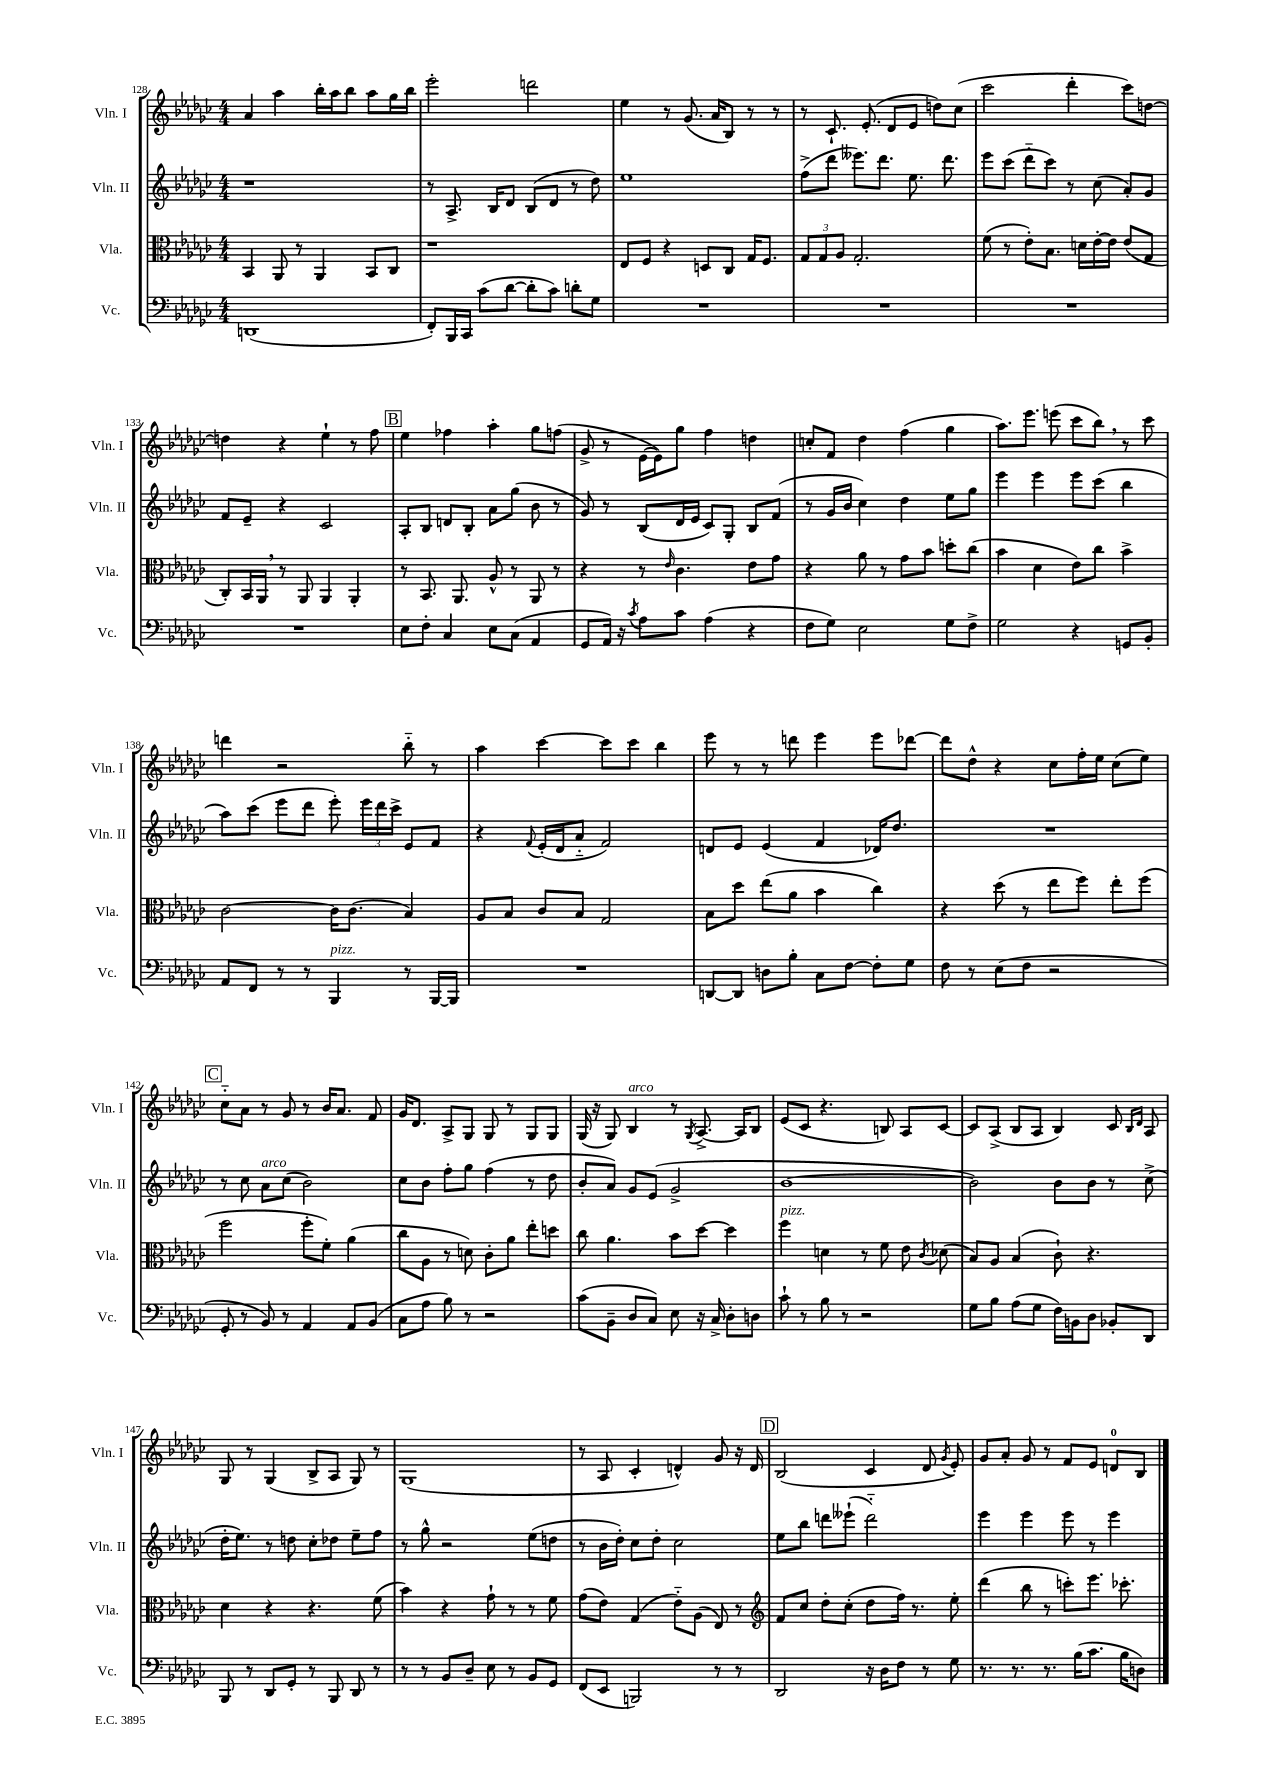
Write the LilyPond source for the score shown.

<<
\new StaffGroup <<
\new Staff = "s0" \with { instrumentName = "Vln. I" shortInstrumentName = "Vln. I" } {
    \clef treble \key ges \major \numericTimeSignature \time 4/4
    \autoBeamOff aes'4 aes''4 bes''16[-. aes''16 bes''8] aes''8[ ges''16 bes''16] |
    ees'''2-. d'''2 |
    ees''4 r8 ges'8.( aes'16[ bes8]) r8 r8 |
    r8 ces'8.-! ees'8.-.( des'8[ ees'8] d''8[) ces''8]( |
    ces'''2 des'''4-. ces'''8[) d''8]~ |
    d''4 r4 ees''4-! r8 f''8 |
    \mark \markup { \box "B" } ees''4 fes''4 aes''4-. ges''8[ f''8]( |
    ges'8-> r8 ees'16[~ ees'16) ges''8] f''4 d''4 |
    c''8[-. f'8] des''4 f''4( ges''4 |
    aes''8.[) ees'''8.] e'''8( ces'''8[ bes''8]) \breathe r8 ces'''8 |
    d'''4 r2 bes''8-_ r8 |
    aes''4 ces'''4~ ces'''8[ ces'''8] bes''4 |
    ees'''8 r8 r8 d'''8 ees'''4 ees'''8[ des'''8]~ |
    des'''8[ des''8]-^ r4 ces''8[ f''16-. ees''16] ces''8[( ees''8]) |
    \mark \markup { \box "C" } ces''8[-_ aes'8] r8 ges'8 r8 bes'16[ aes'8.] f'8 |
    ges'16[ des'8.] aes8[-> ges8] ges8 r8 ges8[ ges8] |
    ges16( r16 ges8) bes4^\markup { \italic "arco" } r8 \acciaccatura { ges8 } aes8.~-> aes16[ bes8] |
    ees'8[( ces'8] r4. b8) aes8[ ces'8]~ |
    ces'8[ aes8]->( bes8[ aes8] bes4) ces'8 \grace { bes16[ des'16] } aes8 |
    ges8 r8 ges4( bes8[-> aes8] ges8) r8 |
    ges1( |
    r8 aes8 ces'4-. d'4-^) ges'8 r16 d'16 |
    \mark \markup { \box "D" } bes2( ces'4 des'8 \acciaccatura { ges'8 } ees'8-.) |
    ges'8[ aes'8]-. ges'8 r8 f'8[ ees'8] d'8[-0 bes8] \bar "|." |
}
\new Staff = "s1" \with { instrumentName = "Vln. II" shortInstrumentName = "Vln. II" } {
    \clef treble \key ges \major \numericTimeSignature \time 4/4
    \autoBeamOff r1 |
    r8 aes8.-> bes16[ des'8] bes8[( des'8] r8 des''8) |
    ees''1 |
    f''8[->( des'''8] eeses'''8.[) des'''8.] ees''8. des'''8. |
    ees'''8[ ces'''8]( des'''8[-_ ces'''8]) r8 ces''8( aes'8[-.) ges'8] |
    f'8[ ees'8]-- r4 ces'2 |
    \mark \markup { \box "B" } aes8[-. bes8] d'8[ bes8]-. aes'8[ ges''8]( bes'8 r8 |
    ges'8) r8 bes8[( des'16 ees'16] ces'8[) ges8]-. bes8[ f'8]( |
    r8 ges'16[ bes'16] ces''4) des''4 ees''8[ ges''8] |
    ees'''4 ees'''4 ees'''8[ ces'''8]( bes''4 |
    aes''8[) ces'''8]( ees'''8[ des'''8] ees'''8-.) \tuplet 3/2 { ees'''16[ des'''16 ces'''16]-> } ees'8[ f'8] |
    r4 \appoggiatura { f'8 } ees'16[-.( des'16 aes'8]-_ f'2) |
    d'8[ ees'8] ees'4( f'4 des'16[) des''8.] |
    R1 |
    \mark \markup { \box "C" } r8 ces''8 aes'8[^\markup { \italic "arco" } ces''8]( bes'2) |
    ces''8[ bes'8] f''8[-. ges''8] f''4( r8 des''8 |
    bes'8[-. aes'8]) ges'8[ ees'8]( ges'2-> |
    bes'1~ |
    bes'2) bes'8[ bes'8] r8 ces''8->( |
    des''16[-. ees''8.]) r8 d''8 ces''8[-. des''8] ees''8[-- f''8] |
    r8 ges''8-^ r2 ees''8[( d''8] |
    r8 bes'16[ des''16]-.) ces''8[ des''8]-. ces''2 |
    \mark \markup { \box "D" } ees''8[ bes''8] d'''8[ eeses'''8]-!( d'''2-_) |
    ees'''4 ees'''4 ees'''8 r8 ees'''4 \bar "|." |
}
\new Staff = "s2" \with { instrumentName = "Vla." shortInstrumentName = "Vla." } {
    \clef alto \key ges \major \numericTimeSignature \time 4/4
    \autoBeamOff bes,4 aes,8 r8 aes,4 bes,8[ ces8] |
    r1 |
    ees8[ f8] r4 d8[ ces8] ges16[ f8.] |
    \tuplet 3/2 { ges8[ ges8 aes8] } ges2.-. |
    f'8( r8 ees'8[-.) bes8.] d'16[ ees'16~-. ees'16] ees'8[( ges8] |
    ces8[-.) bes,16 aes,16] \breathe r8 aes,8 aes,4 aes,4-. |
    \mark \markup { \box "B" } r8 bes,8. aes,8. aes8-^ r8 aes,8 r8 |
    r4 r8 \grace { ees'16 } ces'4. ees'8[ ges'8] |
    r4 aes'8 r8 ges'8[ bes'8] d''8[-. ces''8]( |
    bes'4 des'4 ees'8[) ces''8] bes'4-> |
    ces'2~ ces'16[ ces'8.]( bes4) |
    aes8[ bes8] ces'8[ bes8] ges2 |
    bes8[ des''8] ees''8[( aes'8] bes'4 ces''4) |
    r4 des''8( r8 ees''8[ f''8]) ees''8[-. f''8]( |
    \mark \markup { \box "C" } f''2 f''8[-. f'8]-.) aes'4( |
    ces''8[ aes8] r8 d'8) ces'8[-. aes'8] ees''8[-. d''8] |
    ces''8 aes'4. bes'8[ des''8]~ des''4 |
    f''4^\markup { \italic "pizz." } d'4 r8 f'8 ees'8 \acciaccatura { ces'8 } des'8( |
    bes8[) aes8] bes4( ces'8-!) r4. |
    des'4 r4 r4. f'8( |
    bes'4) r4 ges'8-! r8 r8 f'8 |
    ges'8[( ees'8]) ges4( ees'8[-_) aes8]( ees8) r8 |
    \mark \markup { \box "D" } \clef treble f'8[ ces''8] des''8[-. ces''8]-.( des''8[ f''16]) r8. ees''8-. |
    des'''4( bes''8 r8 c'''8[-.) ees'''8.] ces'''8.-. \bar "|." |
}
\new Staff = "s3" \with { instrumentName = "Vc." shortInstrumentName = "Vc." } {
    \clef bass \key ges \major \numericTimeSignature \time 4/4
    \autoBeamOff d,1( |
    f,8[-.) bes,,16 ces,16] ces'8[( des'8]~ des'8[-. ces'8]) d'8[-. ges8] |
    R1 |
    R1 |
    R1 |
    R1 |
    \mark \markup { \box "B" } ees8[ f8]-. ces4 ees8[ ces8]( aes,4 |
    ges,8[ aes,16]) r16 \acciaccatura { ces'8 } aes8[ ces'8] aes4( r4 |
    f8[ ges8]) ees2 ges8[ f8]-> |
    ges2 r4 g,8[ bes,8]-. |
    aes,8[ f,8] r8 r8 bes,,4^\markup { \italic "pizz." } r8 bes,,16[~ bes,,16] |
    R1 |
    d,8[~ d,8] d8[ bes8]-. ces8[ f8]~ f8[-. ges8] |
    f8 r8 ees8[( f8] r2 |
    \mark \markup { \box "C" } ges,8-. r8 bes,8) r8 aes,4 aes,8[ bes,8]( |
    ces8[ aes8] bes8) r8 r2 |
    ces'8[( bes,8]-- des8[ ces8]) ees8 r16 ces16-> des8[-. d8] |
    ces'8-! r8 bes8 r8 r2 |
    ges8[ bes8] aes8[( ges8] f16[) b,16 des8] bes,8[-. des,8] |
    bes,,8 r8 des,8[ ges,8]-. r8 bes,,8 des,8 r8 |
    r8 r8 bes,8[ des8]-- ees8 r8 bes,8[ ges,8] |
    f,8[( ees,8] b,,2) r8 r8 |
    \mark \markup { \box "D" } des,2 r16 des16[ f8] r8 ges8 |
    r8. r8. r8. bes16[( ces'8.] bes16[ d8]) \bar "|." |
}
>>
>>
\layout { \context { \Score currentBarNumber = #128 } }
